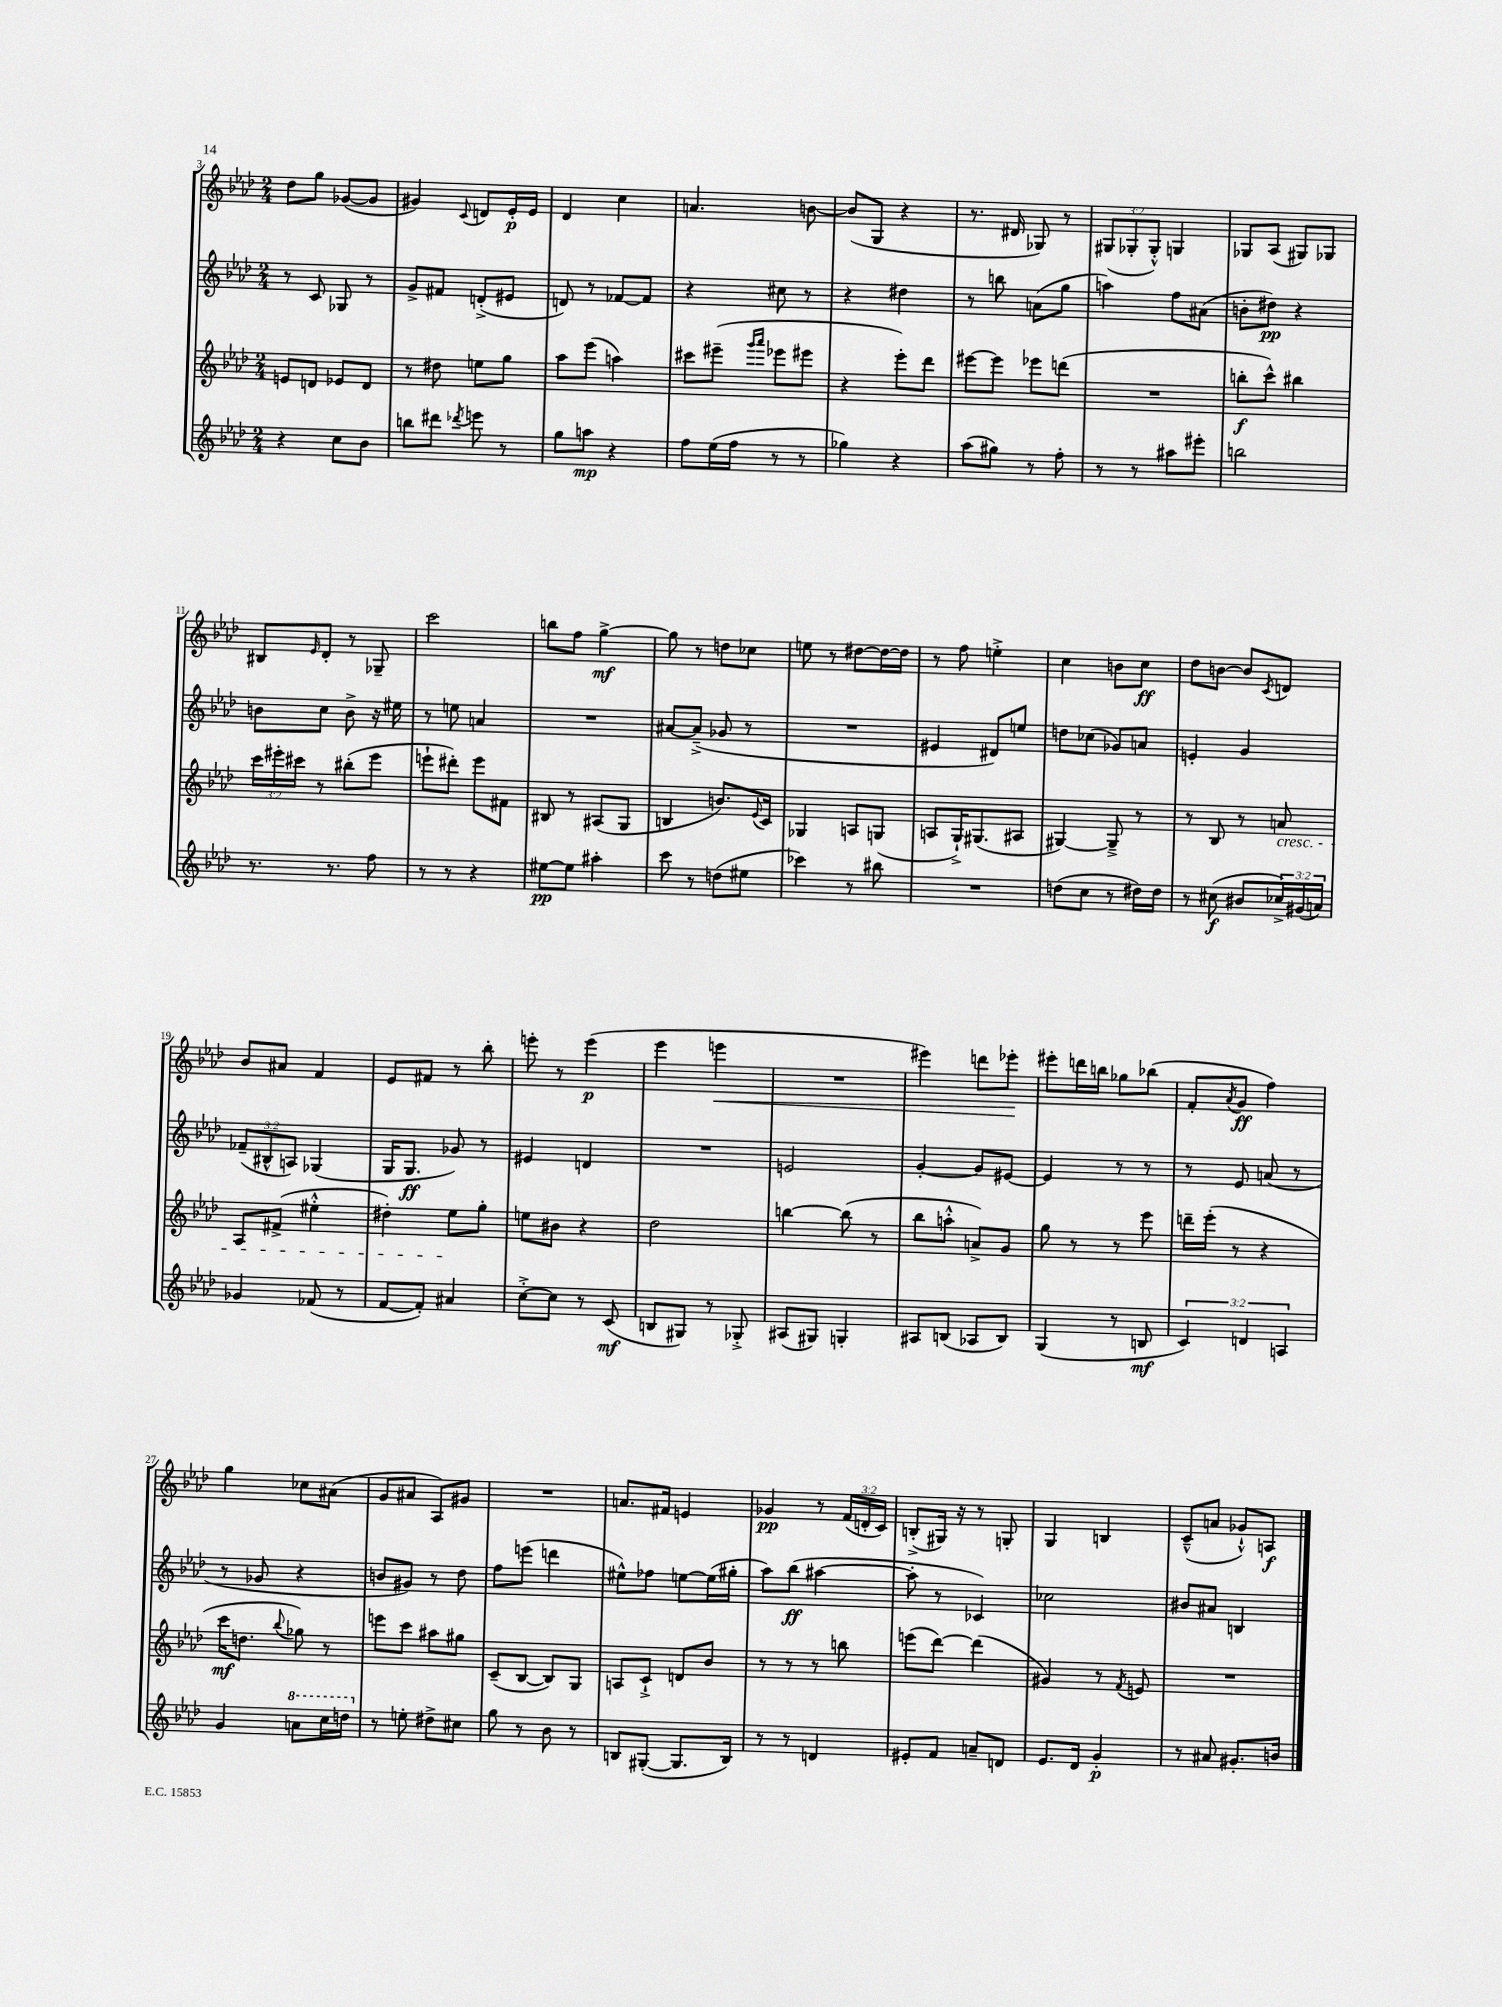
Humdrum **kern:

**kern	**kern	**kern	**kern
*staff4	*staff3	*staff2	*staff1
*clefG2	*clefG2	*clefG2	*clefG2
*k[b-e-a-d-]	*k[b-e-a-d-]	*k[b-e-a-d-]	*k[b-e-a-d-]
*M2/4	*M2/4	*M2/4	*M2/4
4r	8e	8r	8dd-
.	8d	8c	8gg
8cc	8e-	8G-	([8g-
8b-	8d	8r	8g-]
=	=	=	=
8bb	8r	8g^	4g#)
8ddd#	8dd#	8f#	.
8qddd-	.	.	8qqc
8eee	8ee	(8d'^	8d
8r	8gg	8e#	16e-'
.	.	.	16e-
=	=	=	=
8gg	8aa-	8d)	4d-
8aa	(8eee-	8r	.
4r	4aa)	[8f-	4cc
.	.	8f-]	.
=	=	=	=
8ff	8ccc#	4r	4.a
(16ee-	(8eee#~	.	.
16ff	.	.	.
.	16qqggg	.	.
.	16qqaaa-	.	.
8r	8eee-	8cc#	.
8r	8eee#	8r	[8b
=	=	=	=
4gg-)	4r	4r	(8b]
.	.	.	8G
4r	8eee-')	4dd#	4r
.	8ddd-	.	.
=	=	=	=
(8aa-	[8eee#	8r	8.r
8gg#)	8eee#]	8bb	.
.	.	.	16d#
8r	8eee-	(8a	8G-)
8ff'	(8ddd	8gg	8r
=	=	=	=
8r	2r	4aa)	(12G#
.	.	.	12G-'
8r	.	.	.
.	.	.	12G-'^^)
8aa#	.	8ff	4G
8eee#'	.	(8a#	.
=	=	=	=
2bb	8bb'	8b'	8G-
.	8ccc^^)	8dd#)	(8A-
.	4bb#	4r	8G#)
.	.	.	8G-
=	=	=	=
8.r	24ccc	8b	8B#
.	24eee#'	.	.
.	24ccc#	.	.
.	.	.	16qqe-
.	8r	8cc	8d-'
8.r	.	.	.
.	(8bb#'	8b^	8r
8ff	8eee#	16r	8G-~
.	.	16ee#	.
=	=	=	=
8r	8eee`	8r	2ccc
8r	8ddd#')	8ee	.
4r	8eee	4a	.
.	8f#	.	.
=	=	=	=
[8ee#	8B#	2r	8bb
8ee#]	8r	.	8ff
4aa#'	(8A#	.	[4gg^
.	8G	.	.
=	=	=	=
8ccc	4B	[8a#	8gg]
8r	.	(8a#~^]	8r
(8dd	8.b)	8g-	8dd
8ee#	.	8r	8cc-
.	8qqe-	.	.
.	16c	.	.
=	=	=	=
4ccc-)	4G-	2r	8ee
.	.	.	8r
8r	8A	.	[8dd#
8bb#	(8G	.	16dd#_
.	.	.	16dd#]
=	=	=	=
2r	8A	4e#	8r
.	16G`^)	.	8ff
.	(8.G#	.	.
.	.	8d#)	4ee'^
.	8A#	8ee	.
=	=	=	=
(8dd	[4G#)	8dd	4cc
8cc	.	(8cc-	.
8r	8G#~^]	8g-)	8b
16dd#)	8r	8a	8cc
16dd#	.	.	.
=	=	=	=
8r	8r	4e'	8dd-
(8cc#	8B-	.	[8b
8b#	8r	4g	8b]
.	.	.	8qc
24cc-^)	8a	.	8d
(24g#	.	.	.
24a)	.	.	.
=	=	=	=
4g-	8A-	(12f-~	8b-
.	.	12B#^^	.
.	(8f#^	.	8a#
.	.	12A)	.
(8f-	4ee#'^^	(4G-	4f
8r	.	.	.
=	=	=	=
[8f	4dd#')	16G	8e-
.	.	8.G	.
8f'])	.	.	8f#
4a#	8ee-	8g-)	8r
.	8gg'	8r	8bb-'
=	=	=	=
[8cc'^	8ee	4e#	8eee'
8cc]	8b#	.	8r
8r	4r	4d	(4eee
(8c	.	.	.
=	=	=	=
8B	2dd-	2r	4eee-
8G#)	.	.	.
8r	.	.	4eee
8G-'^	.	.	.
=	=	=	=
(8A#	[4bb	2e	2r
8G#)	.	.	.
4G'	(8bb]	.	.
.	8r	.	.
=	=	=	=
8A#	8bb-	[4g'	4eee#)
(8B	8aa'^^	.	.
8A-	8a^)	8g]	8ddd
8B)	8g	[8e#	8eee-'
=	=	=	=
(4G	8gg	4e#]	8eee#'
.	8r	.	16ddd
.	.	.	16bb
8r	8r	8r	8gg-
8B	8eee-	8r	(8bb-
=	=	=	=
6c)	16ddd~	8r	8f'
.	(16eee-'	.	.
.	.	.	8qa-
.	8r	8e-	8g
6d	.	.	.
.	4r	(8a	4ff)
6A	.	.	.
.	.	8r	.
=	=	=	=
4g	16ccc	8r	4gg
.	8.dd	.	.
.	.	8g-	.
.	8qqbb-	.	.
8aa	8gg-)	4r	8cc-
16ccc	8r	.	(8a#
16ddd	.	.	.
=	=	=	=
8r	8eee	8b	8g
8ee'	8ccc	8g#)	8a#
8dd#^	8aa#	8r	8A-)
8cc#	8gg#	8dd-	8g#
=	=	=	=
8gg	(8c~	8ff	2r
8r	[8B-	(8eee	.
8b-	8B-])	4ddd	.
8r	8G	.	.
=	=	=	=
8B	8A	8ee#^^)	8.a
([8G#'	8c`^	8ff-	.
.	.	.	16f#
8.G#]	8d	[8ee	4e
.	8b-	(16ee]	.
16B)	.	16gg#'	.
=	=	=	=
8r	8r	8aa-)	4g-
8r	8r	(8bb-	.
4d	8r	[4aa#	8r
.	8bb	.	(24f
.	.	.	24d'
.	.	.	24c)
=	=	=	=
8e#'	(8eee	8aa#']	(8B'^
8f	[8ddd-)	8r	16G#)
.	.	.	16r
8a~	(4ddd-]	4c-)	8r
8d	.	.	8G'
=	=	=	=
8.e-	4g#)	2cc-	4G
16d-	.	.	.
4g'	8r	.	4B
.	8qf	.	.
.	8e	.	.
=	=	=	=
8r	2r	8b#	(8c~^^
8a#	.	8a#	8a
8.g#'	.	4B	8g-`^^)
.	.	.	8A
16b	.	.	.
==	==	==	==
*-	*-	*-	*-
